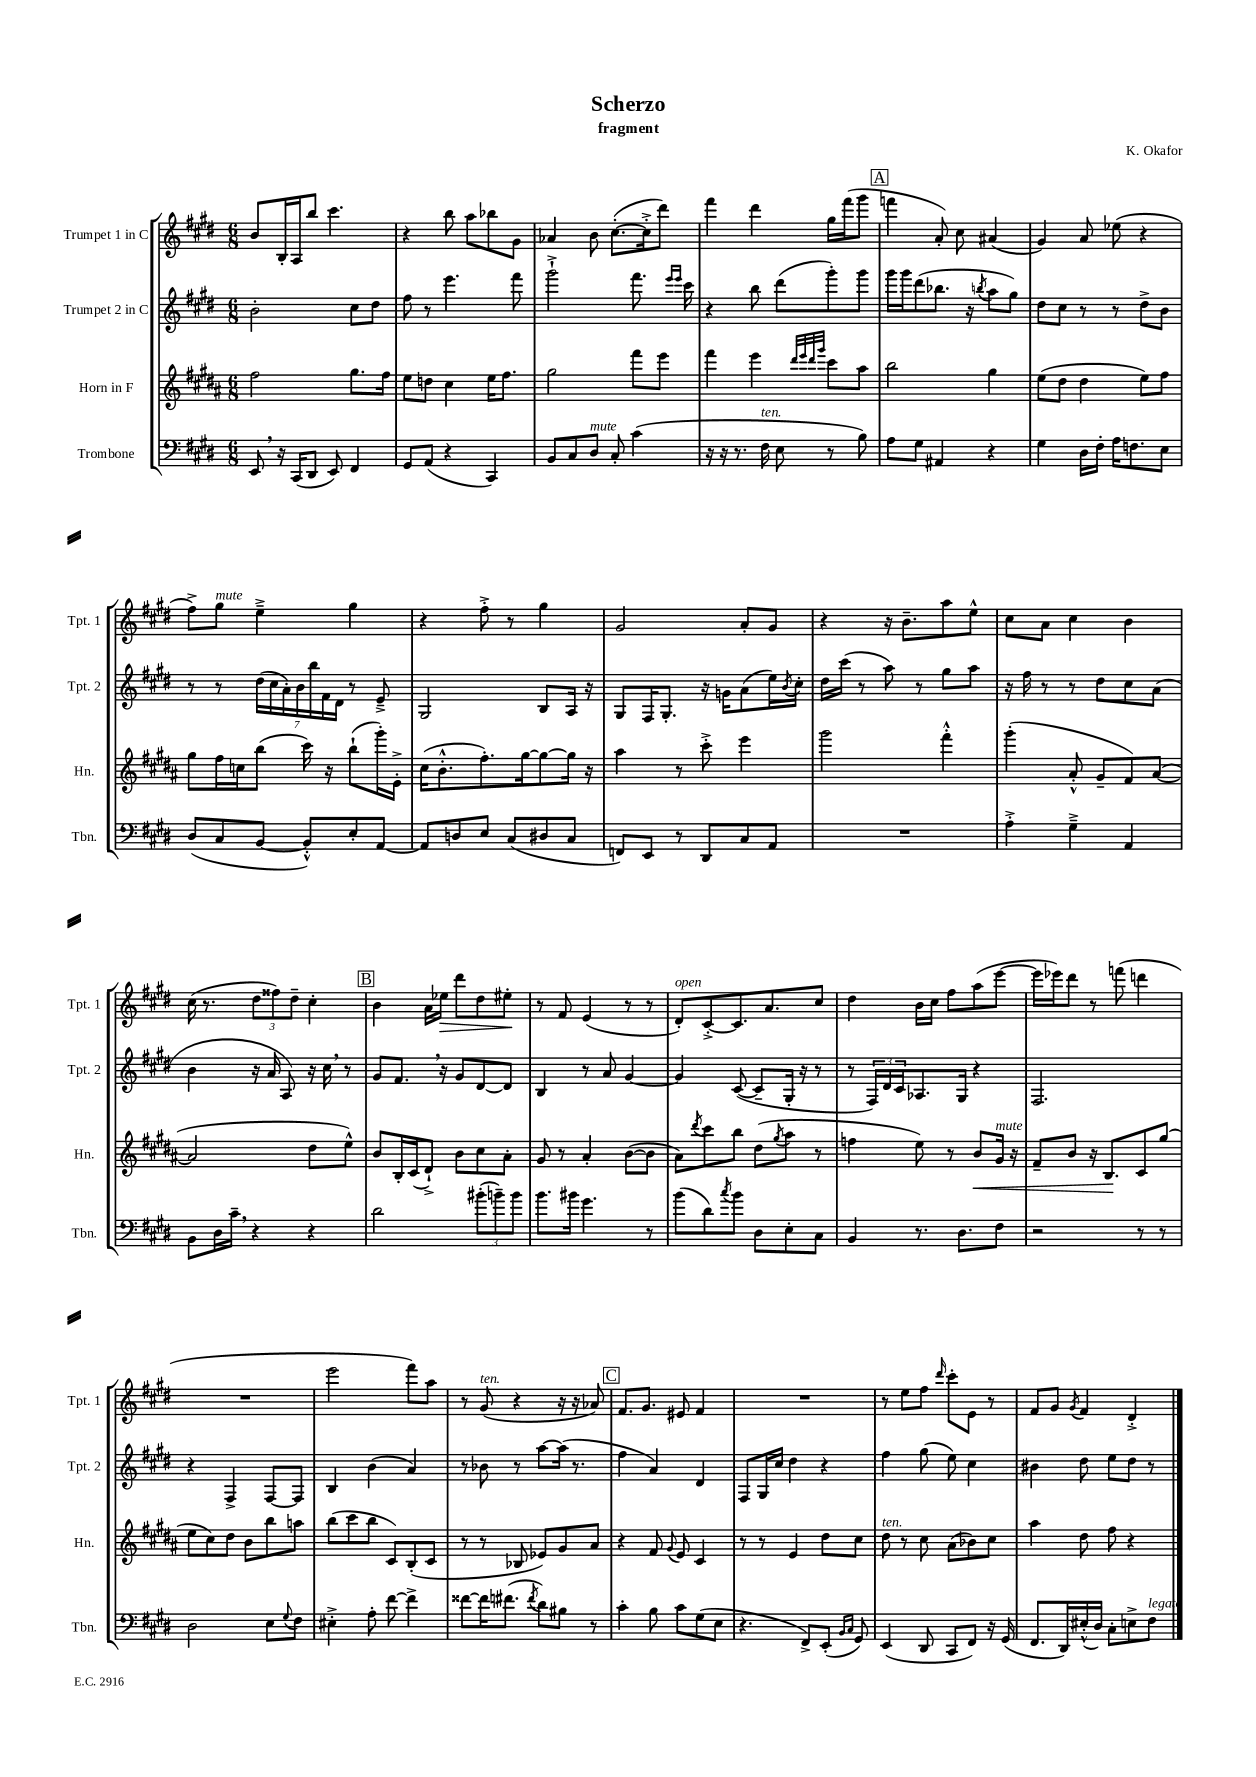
\header { title = "Scherzo" composer = "K. Okafor" subtitle = "fragment" }
<<
\new StaffGroup <<
\new Staff = "s0" \with { instrumentName = "Trumpet 1 in C" shortInstrumentName = "Tpt. 1" } {
    \clef treble \key e \major \numericTimeSignature \time 6/8
    b'8 b16-. a16 b''8 cis'''4. |
    r4 b''8 a''8 bes''8 gis'8 |
    aes'4 b'8 cis''8.~-.( cis''16-.-> dis'''8) |
    fis'''4 dis'''4 gis''16 fis'''16( gis'''8 |
    \mark \markup { \box "A" } f'''4 a'8-.) cis''8 ais'4( |
    gis'4) a'8 ees''8( r4 |
    fis''8->) gis''8^\markup { \italic "mute" } e''4---> gis''4 |
    r4 fis''8-.-> r8 gis''4 |
    gis'2 a'8-. gis'8 |
    r4 r16 b'8.-- a''8 e''8-^ |
    cis''8 a'8 cis''4 b'4 |
    cis''16( r8. \tuplet 3/2 { dis''8 fisis''8) dis''8-- } cis''4-. |
    \mark \markup { \box "B" } b'4 a'16 ees''16\> dis'''8 dis''8 eis''8-.\! |
    r8 fis'8 e'4( r8 r8 |
    dis'8-.^\markup { \italic "open" }) cis'8~-.-> cis'8. a'8. cis''8 |
    dis''4 b'16 cis''16 fis''8 a''8( e'''8~ |
    e'''16 ees'''16) dis'''8 r8 f'''8( d'''4 |
    R2. |
    e'''2 fis'''8) a''8 |
    r8 gis'8^\markup { \italic "ten." }( r4 r16 r16 aes'8) |
    \mark \markup { \box "C" } fis'8. gis'8. eis'8 fis'4 |
    R2. |
    r8 e''8 fis''8 \grace { dis'''16 } cis'''8-. e'8 r8 |
    fis'8 gis'8 \acciaccatura { gis'8 } fis'4 dis'4-.-> \bar "|." |
}
\new Staff = "s1" \with { instrumentName = "Trumpet 2 in C" shortInstrumentName = "Tpt. 2" } {
    \clef treble \key e \major \numericTimeSignature \time 6/8
    b'2-. cis''8 dis''8 |
    fis''8 r8 e'''4. fis'''8 |
    gis'''2-!-> fis'''8. \grace { e'''16 e'''16 } cis'''16 |
    r4 b''8 dis'''8( gis'''8-.) gis'''8 |
    \mark \markup { \box "A" } gis'''16 gis'''16 dis'''8( bes''8. r16 \acciaccatura { b''8 } a''8 gis''8) |
    dis''8 cis''8 r8 r8 dis''8-> b'8 |
    r8 r8 \tuplet 7/4 { dis''16( cis''16 a'16-.) b'16 b''16 fis'16 dis'16 } r8 e'8---> |
    gis2 b8 a16 r16 |
    gis8 fis16 gis8.-. r16 g'16 a'8( e''16) \acciaccatura { b'8 } cis''16-. |
    dis''16 cis'''16( r8 a''8) r8 gis''8 a''8 |
    r16 fis''16 r8 r8 dis''8 cis''8 a'8( |
    b'4 r16 a'16 a8) r16 cis''16 \breathe r8 |
    \mark \markup { \box "B" } gis'8 fis'8. \breathe r16 gis'8 dis'8~ dis'8 |
    b4 r8 a'8 gis'4~ |
    gis'4 cis'8~( cis'8-- gis16-. r16 r8 |
    r8 \tuplet 3/2 { fis16) dis'16 cis'16 } aes8. gis16 r4 |
    fis2. |
    r4 fis4-> fis8~ fis8 |
    b4 b'4( a'4) |
    r8 bes'8 r8 a''8~ a''16( r8. |
    \mark \markup { \box "C" } fis''4 a'4) dis'4 |
    fis8 gis16 cis''16 dis''4 r4 |
    fis''4 gis''8( e''8) cis''4 |
    bis'4 dis''8 e''8 dis''8 r8 \bar "|." |
}
\new Staff = "s2" \with { instrumentName = "Horn in F" shortInstrumentName = "Hn." } {
    \clef treble \key b \major \numericTimeSignature \time 6/8
    fis''2 gis''8. fis''16 |
    e''8 d''8 cis''4 e''16 fis''8. |
    gis''2 fis'''8 e'''8 |
    fis'''4 e'''4 \grace { dis'''32 e'''32 dis'''32 gis'''32 } cis'''8 ais''8 |
    \mark \markup { \box "A" } b''2 gis''4 |
    e''8( dis''8 dis''4 e''8) fis''8 |
    gis''8 fis''16 c''16 b''8( cis'''16) r16 b''8-!( gis'''16-.) e'16-.-> |
    cis''16( b'8.-.-^ fis''8.-.) gis''16~ gis''8~ gis''16 r16 |
    ais''4 r8 cis'''8-.-> e'''4 |
    gis'''2 fis'''4-.-^ |
    gis'''4-.( ais'8-.-^ gis'8-- fis'8) ais'8~( |
    ais'2 dis''8 e''8-^) |
    \mark \markup { \box "B" } b'8 b16-. cis'16( dis'8-!->) b'8 cis''8 ais'8-. |
    gis'8 r8 ais'4-. b'8~( b'8 |
    ais'8) \acciaccatura { dis'''8 } cis'''8 b''8 dis''8( \acciaccatura { gis''8 } ais''8 r8 |
    f''4 e''8) r8 b'8\< gis'16^\markup { \italic "mute" } r16 |
    fis'8-- b'8 r16 b8.\! cis'8 gis''8( |
    e''8 cis''8) dis''8 b'8 b''8 a''8 |
    b''8( cis'''8 b''8 cis'8) b8-.( cis'8 |
    r8 r8 bes8 ees'8) gis'8 ais'8 |
    \mark \markup { \box "C" } r4 fis'8 \appoggiatura { gis'8 } e'8 cis'4 |
    r8 r8 e'4 dis''8 cis''8 |
    dis''8^\markup { \italic "ten." } r8 cis''8 ais'8( bes'8) cis''8 |
    ais''4 dis''8 fis''8 r4 \bar "|." |
}
\new Staff = "s3" \with { instrumentName = "Trombone" shortInstrumentName = "Tbn." } {
    \clef bass \key e \major \numericTimeSignature \time 6/8
    e,8 \breathe r16 cis,16( dis,8 e,8) fis,4 |
    gis,8 a,8( r4 cis,4) |
    b,8 cis8 dis8^\markup { \italic "mute" } cis8-. cis'4( |
    r16 r16 r8. fis16^\markup { \italic "ten." } e8 r8 b8) |
    \mark \markup { \box "A" } a8 gis8 ais,4 r4 |
    gis4 dis16 fis16-. a16 f8. e8 |
    dis8( cis8 b,8~ b,8-.-^) e8-. a,8~ |
    a,8 d8 e8 cis8( dis8 cis8 |
    f,8) e,8 r8 dis,8 cis8 a,8 |
    R2. |
    a4-.-> gis4---> a,4 |
    b,8 dis16 cis'16-- \breathe r4 r4 |
    \mark \markup { \box "B" } dis'2 \tuplet 3/2 { bis'8-.( b'8--) b'8 } |
    b'8. bis'16 gis'4. r8 |
    b'8( dis'8) \acciaccatura { cis''8 } b'8 dis8 e8-. cis8 |
    b,4 r8. dis8. fis8 |
    r2 r8 r8 |
    dis2 e8 \appoggiatura { gis8 } fis8 |
    eis4-.-> a8-. fis'8~ fis'4-> |
    fisis'8~ fisis'16 fis'8.( \acciaccatura { fis'8 } dis'8) bis8 r8 |
    \mark \markup { \box "C" } cis'4-. b8 cis'8 gis8( e8 |
    r4. fis,8->) e,8-.( \grace { b,16 cis16 } gis,8) |
    e,4( dis,8 cis,8 fis,8) r16 gis,16( |
    fis,8. dis,16) eis16-.-^( dis16) cis8-. e8-> fis8^\markup { \italic "legato" } \bar "|." |
}
>>
>>
\layout { \context { \Score \remove "Bar_number_engraver" } }
